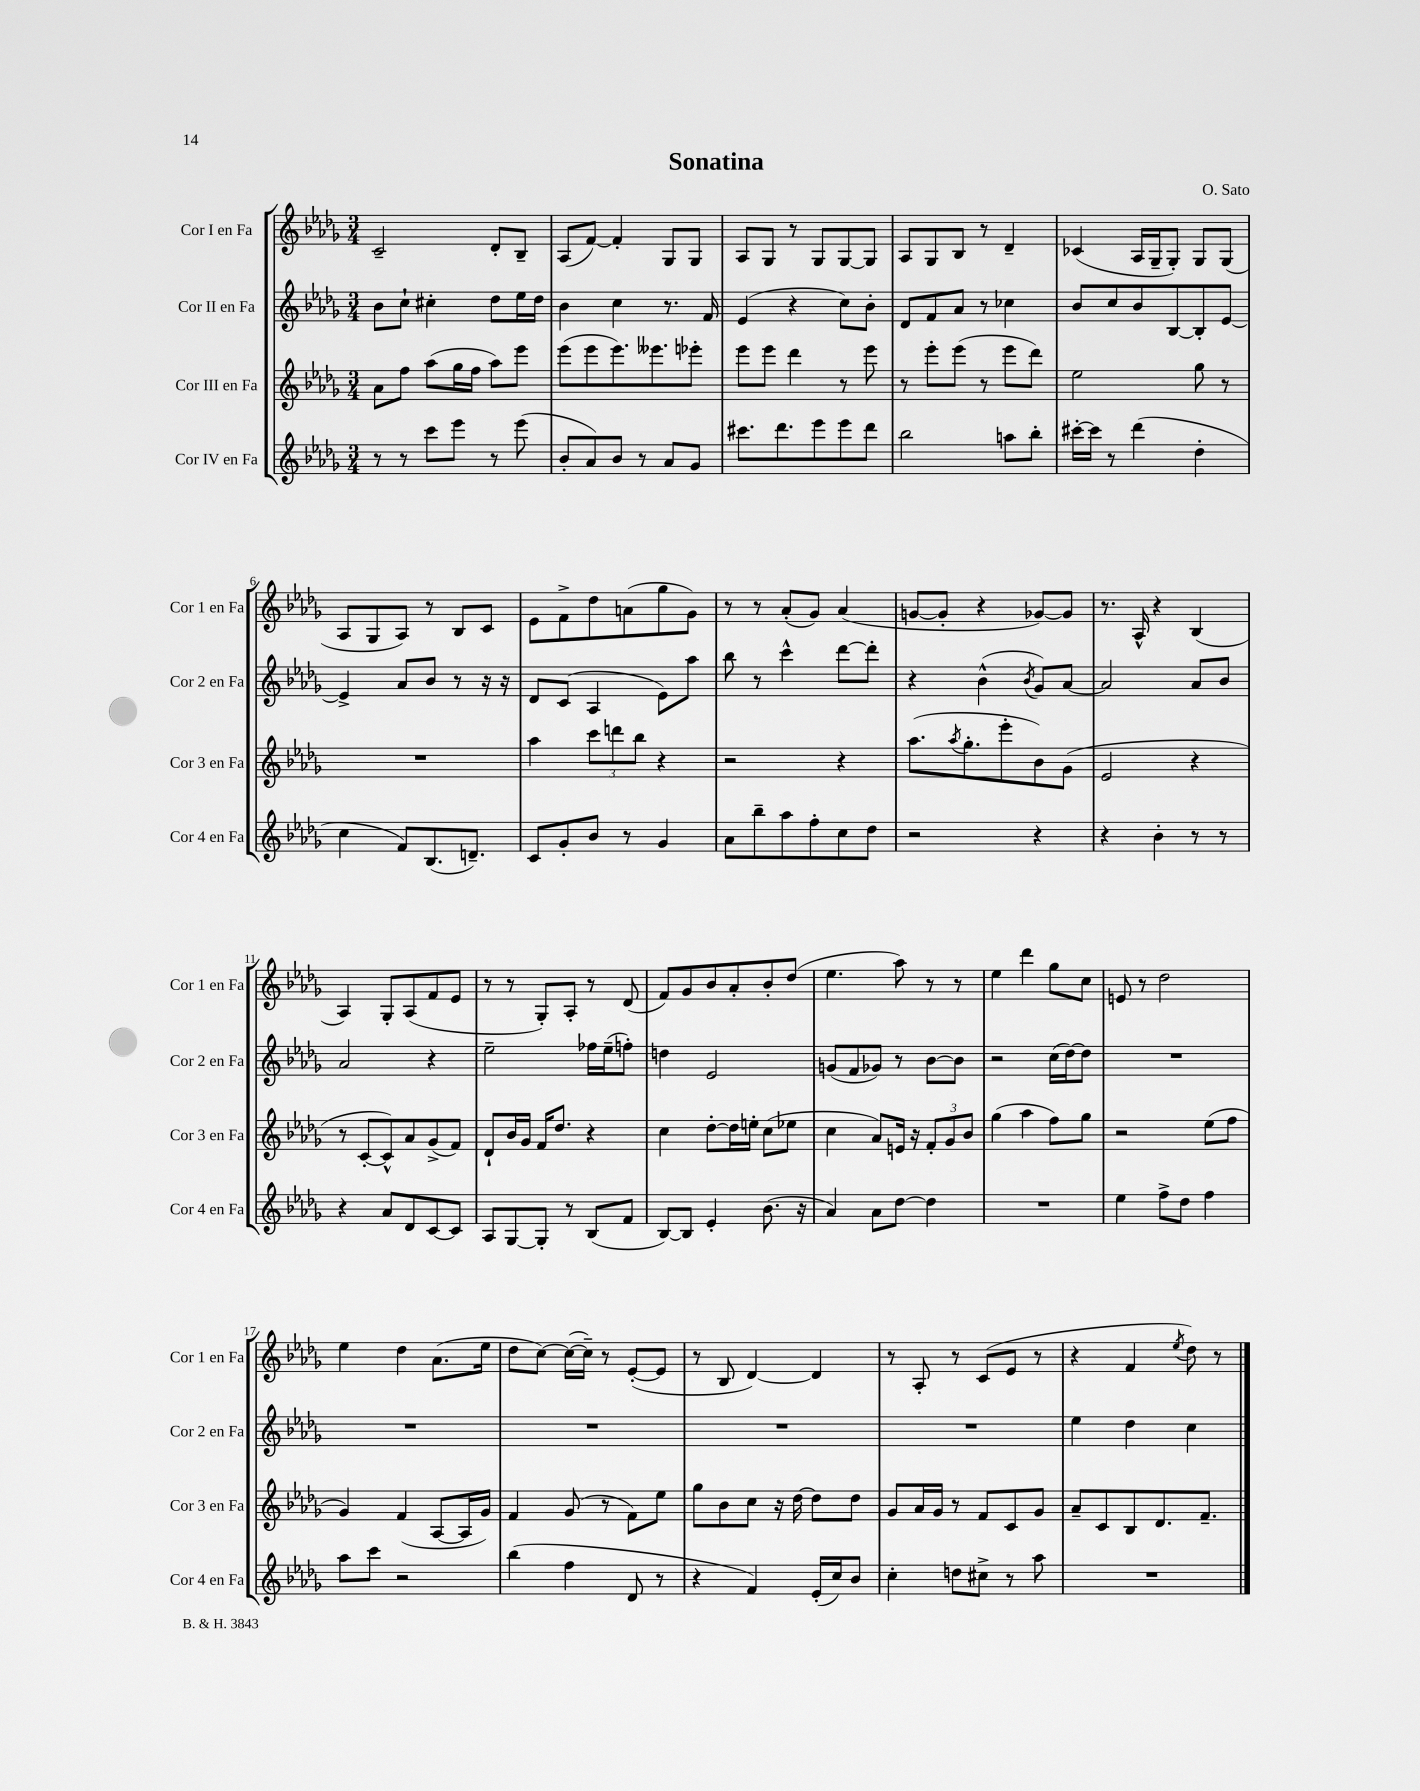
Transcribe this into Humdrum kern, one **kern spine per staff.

**kern	**kern	**kern	**kern
*staff4	*staff3	*staff2	*staff1
*clefG2	*clefG2	*clefG2	*clefG2
*k[b-e-a-d-g-]	*k[b-e-a-d-g-]	*k[b-e-a-d-g-]	*k[b-e-a-d-g-]
*M3/4	*M3/4	*M3/4	*M3/4
8r	8a-	8b-	2c~
8r	8ff	8cc`	.
8ccc	(8aa-	4cc#'	.
8eee-	16gg-	.	.
.	16ff	.	.
8r	8aa-)	8dd-	8d-'
(8eee-	8eee-	16ee-	8B-~
.	.	16dd-	.
=	=	=	=
8b-'	(8eee-	4b-	(8A-
8a-)	8eee-	.	[8f)
8b-	8.eee-)	4cc	4f']
8r	.	.	.
.	8.eee--	.	.
8a-	.	8.r	8G-
8g-	8eee-'	.	8G-
.	.	16f	.
=	=	=	=
8.ccc#	8eee-	(4e-	8A-
.	8eee-	.	8G-
8.ddd-	.	.	.
.	4ddd-	4r	8r
8eee-	.	.	8G-
8eee-	8r	8cc)	[8G-
8ddd-	8eee-	8b-'	8G-]
=	=	=	=
2bb-	8r	8d-	8A-
.	8eee-'	8f	8G-
.	(8eee-	8a-	8B-
.	8r	8r	8r
8aa	8eee-	4cc-	4d-~
8bb-'	8ddd-)	.	.
=	=	=	=
[16ccc#'	2ee-	8b-	(4c-
16ccc#]	.	.	.
8r	.	8cc	.
(4ddd-	.	8b-	16A-
.	.	.	16G-~
.	.	[8B-	8G-')
4dd-'	8gg-	8B-']	8G-
.	8r	[8e-	(8G-
=	=	=	=
4cc	2.r	4e-^]	8A-
.	.	.	8G-
8f)	.	8a-	8A-)
(8.B-	.	8b-	8r
.	.	8r	8B-
8.d~)	.	.	.
.	.	16r	8c
.	.	16r	.
=	=	=	=
8c	4aa-	8d-	8e-
8g-'	.	(8c	8f^
8b-	12ccc	4A-	8dd-
.	12ddd	.	.
8r	.	.	(8a
.	12bb-	.	.
4g-	4r	8e-)	8gg-
.	.	8aa-	8g-)
=	=	=	=
8a-	2r	8bb-	8r
8bb-~	.	8r	8r
8aa-	.	4ccc^^	(8a-'
8ff'	.	.	8g-)
8cc	4r	[8ddd-	(4a-
8dd-	.	8ddd-']	.
=	=	=	=
2r	(8.aa-	4r	[8g
.	.	.	8g']
.	8qaa-	.	.
.	8.gg-'	.	.
.	.	(4b-^^	4r
.	8eee-'	.	.
.	.	8qb-	.
4r	8b-)	8g-)	[8g-)
.	(8g-	[8a-	8g-]
=	=	=	=
4r	2e-	2a-]	8.r
.	.	.	16A-^^
4b-'	.	.	4r
8r	4r	8a-	(4B-
8r	.	8b-	.
=	=	=	=
4r	8r	2a-	4A-)
.	[8c'	.	.
8a-	8c^^])	.	8G-'
8d-	8a-	.	(8A-
[8c	(8g-^	4r	8f
8c]	8f)	.	8e-
=	=	=	=
8A-	8d-`	2ee-~	8r
[8G-	16b-	.	8r
.	16g-	.	.
8G-']	16f	.	8G-')
.	8.dd-	.	.
8r	.	.	8A-'
(8B-	4r	16ff-	8r
.	.	(16ee-~	.
8f	.	8ff')	(8d-
=	=	=	=
[8B-)	4cc	4dd	8f)
8B-]	.	.	8g-
4e-'	[8dd-'	2e-	8b-
.	16dd-]	.	8a-'
.	16ee'	.	.
(8.b-	(8cc	.	8b-'
.	8ee-	.	(8dd-
16r	.	.	.
=	=	=	=
4a-)	4cc	(8g	4.ee-
.	.	8f	.
8a-	8a-)	8g-)	.
[8dd-	16e	8r	8aa-)
.	16r	.	.
4dd-]	12f'	[8b-	8r
.	12g-	.	.
.	.	8b-]	8r
.	12b-	.	.
=	=	=	=
2.r	(4gg-	2r	4ee-
.	4aa-	.	4ddd-
.	8ff)	(16cc	8gg-
.	.	[16dd-)	.
.	8gg-	8dd-]	8cc
=	=	=	=
4ee-	2r	2.r	8e
.	.	.	8r
8ff^	.	.	2dd-
8dd-	.	.	.
4ff	(8ee-	.	.
.	8ff	.	.
=	=	=	=
8aa-	4g-)	2.r	4ee-
8ccc	.	.	.
2r	(4f	.	4dd-
.	[8A-	.	(8.a-
.	16A-]	.	.
.	16g-)	.	16ee-
=	=	=	=
(4bb-	4f	2.r	8dd-
.	.	.	[8cc)
4ff	(8g-	.	(16cc_
.	.	.	16cc~])
.	8r	.	8r
8d-	8f)	.	([8e-'
8r	8ee-	.	8e-]
=	=	=	=
4r	8gg-	2.r	8r
.	8b-	.	8B-
4f)	8cc	.	[4d-)
.	16r	.	.
.	[16dd-	.	.
(16e-'	8dd-]	.	4d-]
16cc)	.	.	.
8b-	8dd-	.	.
=	=	=	=
4cc'	8g-	2.r	8r
.	16a-	.	8A-'
.	16g-	.	.
8dd	8r	.	8r
8cc#^	8f	.	(8c
8r	8c	.	8e-
8aa-	8g-	.	8r
=	=	=	=
2.r	8a-~	4ee-	4r
.	8c	.	.
.	8B-	4dd-	4f
.	8.d-	.	.
.	.	.	8qee-
.	.	4cc	8dd-)
.	8.f~	.	.
.	.	.	8r
==	==	==	==
*-	*-	*-	*-
